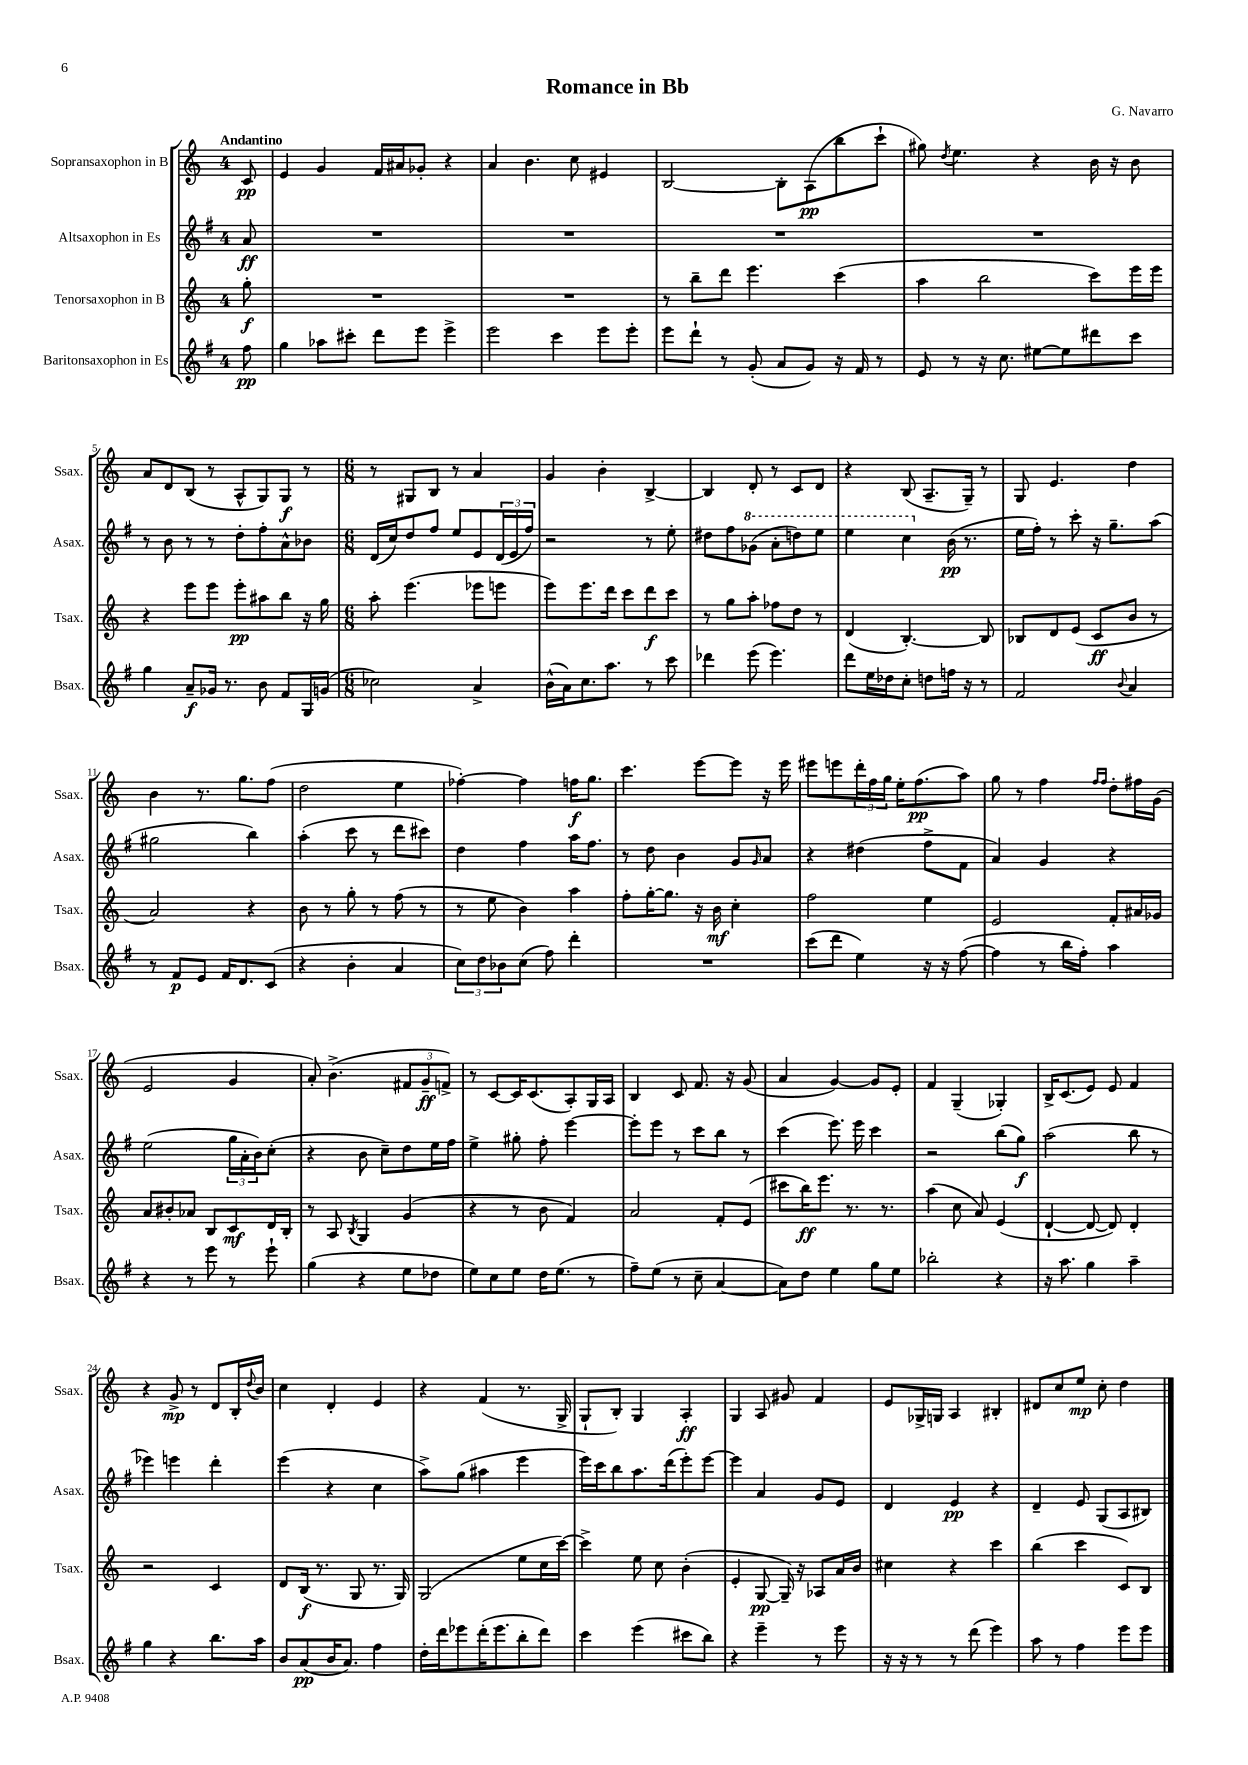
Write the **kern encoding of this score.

**kern	**kern	**kern	**kern
*staff4	*staff3	*staff2	*staff1
*clefG2	*clefG2	*clefG2	*clefG2
*k[f#]	*k[]	*k[f#]	*k[]
*M4/4	*M4/4	*M4/4	*M4/4
8ff#	8gg'	8a	8c
=	=	=	=
4gg	1r	1r	4e
8aa-	.	.	4g
8ccc#'	.	.	.
8ddd	.	.	16f
.	.	.	16a#
8eee	.	.	8g-'
4eee^	.	.	4r
=	=	=	=
2eee	1r	1r	4a
.	.	.	4.b
4ccc	.	.	.
.	.	.	8cc
8eee	.	.	4e#
8eee'	.	.	.
=	=	=	=
8eee	8r	1r	[2B
8ddd`	8bb~	.	.
8r	8ddd	.	.
(8g'	4.eee	.	.
8a	.	.	8B']
8g)	.	.	(8A
16r	(4ccc	.	8bb
16f#	.	.	.
8r	.	.	8ccc`
=	=	=	=
8e	4aa	1r	8gg#)
.	.	.	8qdd
8r	.	.	4.ee
16r	2bb	.	.
8.cc	.	.	.
[8ee#	.	.	4r
8ee#]	.	.	.
8ddd#	8ccc)	.	16b
.	.	.	16r
8ccc	16eee	.	8b
.	16eee	.	.
=	=	=	=
4gg	4r	8r	8a
.	.	8b	8d
8a~	8eee	8r	(8B
16g-	8eee	8r	8r
8.r	.	.	.
.	8eee'	8dd'	8A^^
8b	8aa#	8ff#'	8G)
8f#	8bb	8a^^	8G
16G	16r	8b-	8r
(16g	16gg	.	.
=	=	=	=
*M6/8	*M6/8	*M6/8	*M6/8
2cc-)	8aa'	(16d	8r
.	.	16cc)	.
.	(4.eee	8dd	8G#
.	.	8ff#	8B
.	.	8ee	8r
4a^	8eee-	8e	4a
.	8eee	(24d	.
.	.	24e	.
.	.	24ff#)	.
=	=	=	=
(16b^^	8eee)	2r	4g
16a)	.	.	.
8.cc	8.eee	.	.
.	.	.	4b'
8.aa	16ddd	.	.
.	8ccc	.	.
8r	8ddd	8r	[4B^
8ccc	8ccc	8ee'	.
=	=	=	=
4ddd-	8r	8dd#	4B]
.	8gg	8ff#	.
(8eee	8aa'	(8gg-	8d'
4.eee)	8ff-	8aa'	8r
.	8dd	8ddd)	8c
.	8r	8eee	8d
=	=	=	=
8ddd	(4d	4eee	4r
16ee	.	.	.
16dd-	.	.	.
8cc'	[4.B')	4ccc	(8B
8dd	.	.	8.A~
16ff	.	(16b	.
16r	.	8.r	16G~)
8r	8B]	.	8r
=	=	=	=
2f#	8B-	16ee	8G
.	.	16ff#')	.
.	8d	8r	4.e
.	(8e	8ccc'	.
.	8c	16r	.
.	.	8.gg~	.
8qqb	.	.	.
4a	8b	.	4dd
.	8r	(8aa	.
=	=	=	=
8r	2a)	2gg#	4b
8f#	.	.	.
8e	.	.	8.r
16f#	.	.	.
8.d	.	.	8.gg
.	4r	4bb)	.
(8c	.	.	(8ff
=	=	=	=
4r	8b	(4aa'	2dd
.	8r	.	.
4b'	8gg'	8ccc	.
.	8r	8r	.
4a	(8ff	8ddd	4ee
.	8r	8ccc#)	.
=	=	=	=
12cc)	8r	4dd	[4ff-')
12dd	.	.	.
.	8ee	.	.
12b-	.	.	.
(8cc	4b)	4ff#	4ff-]
8ff#)	.	.	.
4ddd'	4aa	16aa	16ff
.	.	8.ff#	8.gg
=	=	=	=
2.r	8ff'	8r	4.ccc
.	[16gg'	8dd	.
.	8.gg]	.	.
.	.	4b	.
.	16r	.	[8eee
.	16b	.	.
.	4cc'	8g	8eee]
.	.	16qqg	.
.	.	8a	16r
.	.	.	16eee
=	=	=	=
(8ccc	2ff	4r	8eee#
8ddd	.	.	8eee
4ee)	.	(4dd#	24ddd'
.	.	.	24ff
.	.	.	24gg
.	.	.	16ee'
.	.	.	(8.ff
16r	4ee	8ff#^	.
16r	.	.	.
([8ff#	.	8f#	8aa)
=	=	=	=
4ff#]	2e	4a)	8gg
.	.	.	8r
8r	.	4g	4ff
16bb	.	.	.
16ff#')	.	.	.
.	.	.	16qqff
.	.	.	16qqff
4aa	8f'	4r	8dd'
.	16a#	.	16ff#
.	16g-	.	(16g
=	=	=	=
4r	8a	(2ee	2e
.	8b#'	.	.
8r	8a-	.	.
8eee	8B	.	.
8r	8c	24gg	4g
.	.	24a'	.
.	.	24b)	.
8eee`	16d	(8cc'	.
.	16B'	.	.
=	=	=	=
(4gg	8r	4r	8a')
.	8A	.	(4.b^
.	8qB	.	.
4r	4G	8b	.
.	.	8cc~)	.
8ee	(4g	8dd	12f#
.	.	.	12g~
8dd-	.	16ee	.
.	.	.	12f^)
.	.	16ff#	.
=	=	=	=
8ee)	4r	4ee^	8r
8cc	.	.	[8c
8ee	8r	8gg#'	16c]
.	.	.	(8.c
16dd	8b	8ff#'	.
(8.ee	.	.	.
.	4f)	[4eee	8A')
8r	.	.	16G
.	.	.	16A
=	=	=	=
8ff#~)	2a	8eee']	4B
(8ee	.	8eee	.
8r	.	8r	8c
8cc~	.	8ccc	8.f
[4a	8f'	8bb	.
.	.	.	16r
.	(8e	8r	(8g
=	=	=	=
8a])	8ccc#	(4ccc	4a
8dd	16bb)	.	.
.	8.eee	.	.
4ee	.	8.eee)	[4g)
.	8.r	.	.
.	.	16eee	.
8gg	.	4ccc	8g]
.	8.r	.	.
8ee	.	.	8e'
=	=	=	=
2bb-'	(4aa	2r	4f
.	8cc	.	(4G~
.	8a)	.	.
4r	(4e	(8bb	4G-')
.	.	8gg)	.
=	=	=	=
16r	[4d`	(2aa	16B^
8.aa	.	.	(8.c
4gg	8d_	.	8e)
.	8d])	.	8e
4aa~	4d'	8bb	4f
.	.	8r	.
=	=	=	=
4gg	2r	4eee-)	4r
4r	.	4eee	8g^
.	.	.	8r
8.bb	4c	4ddd'	8d
.	.	.	16B'
.	.	.	8qqdd
16aa	.	.	16b
=	=	=	=
8b	8d	(4eee	4cc
(8a	(16B	.	.
.	8.r	.	.
16b	.	4r	4d'
8.a)	.	.	.
.	8G	.	.
4ff#	8.r	4cc	4e
.	16G)	.	.
=	=	=	=
16dd'	(2G	8aa^)	4r
16ddd	.	.	.
8eee-	.	(8gg	.
(16ddd'	.	4aa#	(4f
8.eee-	.	.	.
8bb'	8ee	4eee	8.r
8ddd)	16cc	.	.
.	[16ccc)	.	16G^
=	=	=	=
4ccc	4ccc^]	16eee)	8G`
.	.	16ccc	.
.	.	8bb	8B')
(4eee	8ee	8.aa	4G
.	8cc	.	.
.	.	(16ddd	.
8ccc#	(4b'	8eee')	4A'
8bb)	.	[8eee	.
=	=	=	=
4r	4e'	4eee]	4G
4eee~	[8G	4a	8A
.	16G~])	.	8g#
.	16r	.	.
8r	8A-	8g	4f
8eee	16a	8e	.
.	16b	.	.
=	=	=	=
16r	4cc#	4d	8e
16r	.	.	.
8r	.	.	16G-^
.	.	.	16G
8r	4r	4e	4A
(8ddd	.	.	.
4eee)	4ccc	4r	4B#'
=	=	=	=
8aa	(4bb	4d~	8d#
8r	.	.	8cc
4ff#	4ccc	8e	8ee
.	.	(8G	8cc'
8eee	8c)	8A	4dd
8eee	8B	8B#)	.
==	==	==	==
*-	*-	*-	*-
